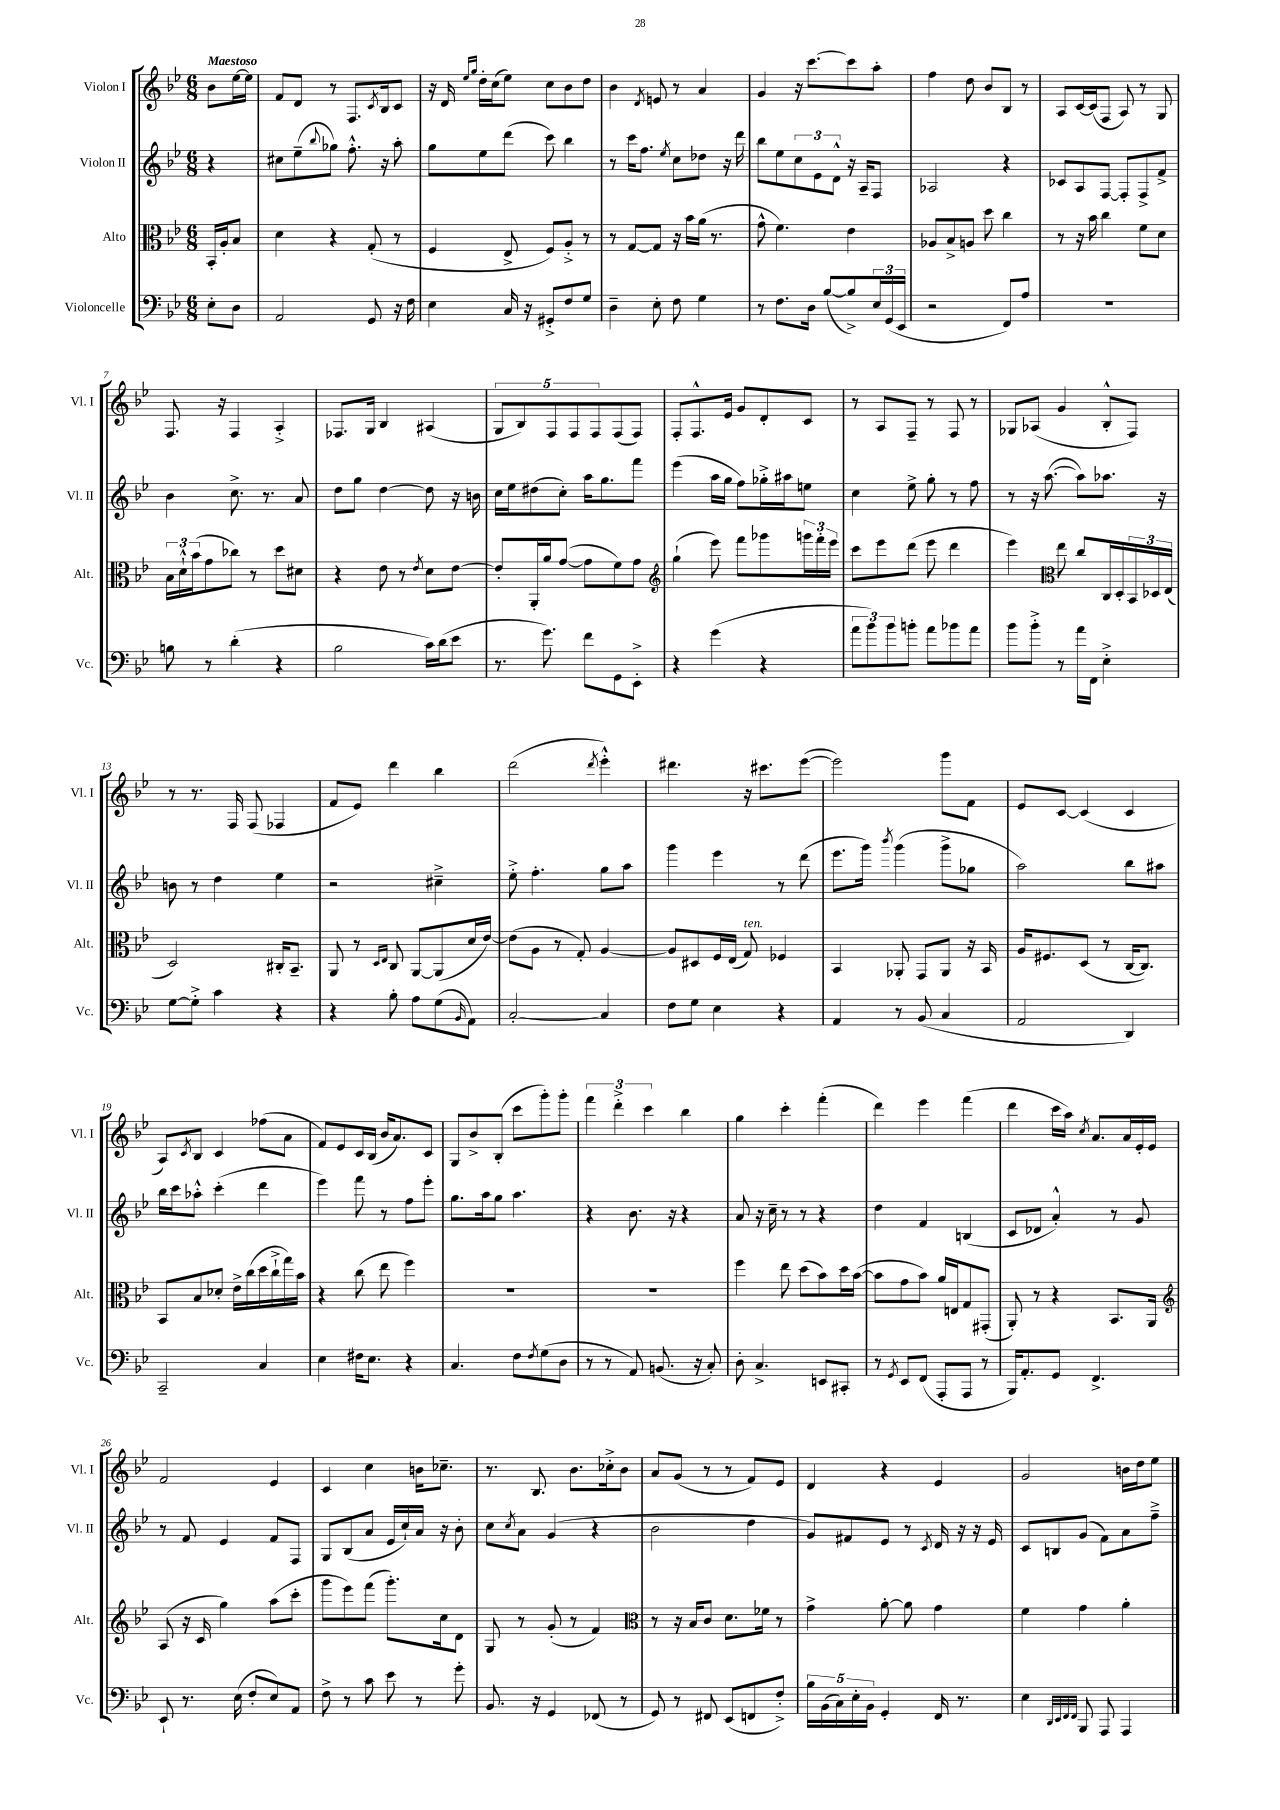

**kern	**kern	**kern	**kern
*part4	*part3	*part2	*part1
*staff4	*staff3	*staff2	*staff1
*I"Violoncelle	*I"Alto	*I"Violon II	*I"Violon I
*I'Vc.	*I'Alt.	*I'Vl. II	*I'Vl. I
*clefF4	*clefC3	*clefG2	*clefG2
*k[b-e-]	*k[b-e-]	*k[b-e-]	*k[b-e-]
*M6/8	*M6/8	*M6/8	*M6/8
=	=	=	=
!	!	!	!LO:TX:a:B:t=Maestoso
8E-'\L	16BB-'/LL	4r	8b-\L
.	16A'/J	.	.
8D\J	8B-/J	.	[16ee-\L
.	.	.	16ee-\JJ]
=1	=1	=1	=1
2AA/	4d\	8cc#X\L	8f/L
.	.	(8ee-~\	8d/J
.	.	8qqbb-/	.
.	4r	8gg-X\J)	8r
.	.	8.ff'^^\	8.F/L
8GG/	(8G'/	.	.
.	.	.	8qc/
.	.	16r	16B-/k
16r	8r	8aa'\	8c/J
16F\	.	.	.
=2	=2	=2	=2
4E-\	4F/	8gg\L	16r
.	.	.	16d/
.	.	.	16qqee-/LL
.	.	.	16qqgg/JJ
.	.	8ee-\	16dd'\LL
.	.	.	(16cc\J
16C/	8E-^/	(8ddd\J	8ee-\J)
16r	.	.	.
8GG#X'^/L	8F/L)	8ccc\)	8cc\L
8F/	8A'^/J	4bb-\	8b-\
8G/J	8r	.	8dd\J
=3	=3	=3	=3
4D~\	8r	8r	4b-\
.	[8G/L	16ccc\KL	.
.	.	8.ff\J	.
.	.	.	8qd/
8E-'\	8G/J]	.	8en/
.	.	8qee-/	.
8F\	16r	8cc\L	8r
.	16b-\LL	.	.
4G\	(16a\JJ	8dd-X\J	4a/
.	8.r	.	.
.	.	16r	.
.	.	16ddd\	.
=4	=4	=4	=4
8r	8g^^\	8bb-\L	4g/
8.F\L	4.f\)	8ee-\	.
.	.	12cc\	16r
16D\Jk	.	.	[8.ccc\L
.	.	12e-\	.
([8B-/L	.	.	.
.	.	12d^^\J	.
8B-^/])	4e-\	16r	8ccc\]
.	.	16A~/KL	.
24E-/L	.	8F/J	8aa'\J
(24GG/	.	.	.
24EE-/JJ	.	.	.
=5	=5	=5	=5
2r	8A-X/L	2A-X/	4ff\
.	8B-^/	.	.
.	8An/J	.	8dd\
.	8dd\	.	8b-/L
8FF/L)	4cc\	4r	8B-/J
8A/J	.	.	8r
=6	=6	=6	=6
2.r	8r	8c-X/L	8A/L
.	16r	8A/	[16c/L
.	16b-\	.	(16c/J]
.	4cc\	[8F/J	8F/J
.	.	8F'/L]	8A/)
.	8f\L	8F^/	8r
.	8d\J	8f^/J	8G/
!!LO:LB:g=z
=7	=7	=7	=7
8Bn\	24B-\LL	4b-\	8.F/
.	24d`^^\	.	.
.	(24b-\J	.	.
8r	8g\	.	.
.	.	.	16r
(4d'\	8cc-X\J)	8.cc^\	4F/
.	8r	.	.
.	.	8.r	.
4r	8dd\L	.	4A'^/
.	8d#X\J	8a/	.
=8	=8	=8	=8
2B-\	4r	8dd\L	8.F-X/L
.	.	8gg\J	.
.	.	.	16G/Jk
.	8e-\	[4dd\	4B-/
.	8r	.	.
.	8qe-/	.	.
16c\LL)	8d\L	8dd\]	(4A#X/
(16d\J	.	.	.
8e-\J	[8e-\J	16r	.
.	.	16bn\	.
=9	=9	=9	=9
8.r	8e-'/L]	16cc\LL	10G/L
.	.	16ee-\J	.
.	.	.	10B-/)
.	16AA'/L	(8dd#X\	.
8.g\)	16a/J	.	.
.	.	.	10F/
.	([8g/J	8cc'\J)	.
.	.	.	10F/
8f\L	8g\L]	16aa\KL	.
.	.	.	10F/
.	.	8.gg\	.
8GG\	8f\)	.	(8F/
8EE-'^\J	8g\J	8fff\J	8F/J)
=10	=10	=10	=10
*	*clefG2	*	*
4r	(4gg`\	(4eee-\	8F'/L
.	.	.	8.F^^/
(4g\	8eee-\)	16aa\LL	.
.	.	16gg\JJ	16e-/Jk
.	8fff\L	8ff\L)	8g/L
4r	8ggg-X\	16gg-X'^\L	8d'/
.	.	16aa#X\J	.
.	24gggn\L	8een\J	8c/J
.	24fff'\	.	.
.	24eee-\JJ	.	.
=11	=11	=11	=11
12a\L	8ccc\L	4cc\	8r
12b-\)	.	.	.
.	8eee-\	.	8A/L
12b-\	.	.	.
8bn'\J	(8ddd\J	8ee-^\	8F~/J
8a\L	8eee-\	8gg'\	8r
8b-X\	4ddd\	8r	8F/
8a\J	.	8ff\	8r
=12	=12	=12	=12
8b-\L	4eee-\)	8r	8G-X/L
8b-'^\J	.	16r	(8A-X/J
.	.	([8.aa\	.
*	*clefC3	*	*
8r	8ee-\	.	4g/
16a\LL	8cc/L	8aa\L])	.
16FF\JJ	.	.	.
4E-'^\	16C/L	8.aa-X\J	8B-'^^/L
.	16D'/	.	.
.	24BB-/	.	8F/J)
.	24D-X/	.	.
.	.	16r	.
.	(24E-/JJ	.	.
!!LO:LB:g=z
=13	=13	=13	=13
[8G\L	2D/)	8bn\	8r
8G'^\J]	.	8r	8.r
4c\	.	4dd\	.
.	.	.	16F/
.	.	.	(8F/
4r	16C#X'/KL	4ee-\	4F-X/
.	8.BB-~/J	.	.
=14	=14	=14	=14
4r	8AA/	2r	8f/L
.	8r	.	8e-/J)
.	16qqD/LL	.	.
.	16qqE-/JJ	.	.
8B-'\	8C/	.	4ddd\
8A\L	[8AA/L	.	.
(8G\	(8AA/]	4cc#X~^\	4bb-\
16qqBB-/	.	.	.
8AA\J)	16d/L	.	.
.	[16e-/JJ)	.	.
=15	=15	=15	=15
[2C'/	(8e-\L]	8ee-'^\	(2ddd\
.	8A\J	4.ff'\	.
.	8r	.	.
.	8G'/)	.	.
.	.	.	8qddd/
4C/]	[4A/	8gg\L	4eee-'^^\)
.	.	8aa\J	.
=16	=16	=16	=16
8F\L	8A/L]	4ggg\	4.ddd#X\
8G\J	8D#X/	.	.
4E-\	16F/L	4eee-\	.
.	(16E-/JJ	.	.
!	!LO:TX:a:i:t=ten.	!	!
.	8G/)	.	16r
.	.	.	8.ccc#X\L
4r	4F-X/	8r	.
.	.	(8ddd\	([8eee-\J
=17	=17	=17	=17
4AA/	4BB-/	8.eee-\L	2eee-\])
.	.	16ggg\Jk)	.
.	.	8qbbb-/	.
8r	8AA-X'/	(4ggg\	.
(8BB-/	8GG/L	.	.
4C/	8AA-/J	8ggg^\L	8ggg\L
.	16r	8gg-X\J	8f\J
.	16BB-/	.	.
=18	=18	=18	=18
2AA/	16A/KL	2aa\)	8e-/L
.	8.F#X/	.	.
.	.	.	[8c/J
.	(8D/J	.	(4c/]
.	8r	.	.
4DD/)	[16C/KL	8bb-\L	4c/
.	8.C/J])	.	.
.	.	8aa#X\J	.
!!LO:LB:g=z
=19	=19	=19	=19
2CC~/	8BB-/L	16bb-\LL	8A/L)
.	.	16ccc\J	.
.	.	.	8qc/
.	8B-/	8aa-X'^^\J	8B-/J
.	8d-X'/J	(4ccc'\	4c/
.	16e-^\LL	.	.
.	(16cc\	.	.
4C/	16dd\	4ddd\	(8ff-X\L
.	16cc`^\	.	.
.	16gg\)	.	8a\J
.	16b-\JJ	.	.
=20	=20	=20	=20
4E-\	4r	4eee-\)	8f/L)
.	.	.	8e-/
16F#X\KL	(8cc\	8fff\	16c/L
8.E-\J	.	.	(16B-/JJ
.	8ee-\	8r	16b-/KL
.	.	.	8.a/)
4r	4ff\)	8ff\L	.
.	.	8eee-'\J	8c/J
=21	=21	=21	=21
4.C/	2.r	8.gg\L	8G/L
.	.	.	8b-^/
.	.	16aa\k	.
.	.	8gg\J	(8B-'/J
8F\L	.	4.aa\	8ccc\L
8qF/	.	.	.
(8G\	.	.	8ggg'\)
8D\J	.	.	8ggg'\J
=22	=22	=22	=22
8r	2.r	4r	6fff\
8r	.	.	.
.	.	.	6ddd'^\
8AA/)	.	8.b-\	.
.	.	.	6ccc\
(8.BBn/	.	.	.
.	.	16r	.
.	.	4r	4bb-\
16r	.	.	.
8C'/)	.	.	.
=23	=23	=23	=23
8D'\	4ff\	8a/	4gg\
4.C^/	.	16r	.
.	.	16cc~\	.
.	8ee-\	8r	4ccc'\
.	(8dd\L	8r	.
8EEn/L	8b-\)	4r	(4fff'\
8CC#X'/J	16dd\L	.	.
.	([16b-\JJ	.	.
=24	=24	=24	=24
8r	8b-\L]	4dd\	4ddd\)
8qGG/	.	.	.
8EE-/L	8g\	.	.
(8FF/J	8b-\J)	4f/	4eee-\
8AAA'/L	16a/LL	.	.
.	16En/J	.	.
8AAA/J	8G/	(4Bn/	(4fff\
8r	(8GG#X'/J	.	.
=25	=25	=25	=25
16BBB-/KL)	8AA'/)	8c/L	4ddd\
8.AA'/	.	.	.
.	8r	8d-X/J	.
8GG/J	4r	4a'^^/)	16ccc\LL
.	.	.	16aa\JJ)
.	.	.	8qcc/
4.FF^/	.	.	8.a/L
.	8.BB-/L	8r	.
.	.	.	16a/L
.	.	8g/	16e-'/
.	16AA/Jk	.	16e-/JJ
!!LO:LB:g=z
=26	=26	=26	=26
*	*clefG2	*	*
8EE-`/	(8A/	8r	2f/
8.r	16r	8f/	.
.	16c/	.	.
.	4gg\)	4e-/	.
(16E-\	.	.	.
8F'/L	.	.	.
8E-/)	(8aa\L	8f/L	4e-/
8AA/J	8ccc'\J	8F/J	.
=27	=27	=27	=27
8F^\	8ggg\L	8G/L	4c/
8r	8eee-\)	(8B-/	.
8c\	(8fff\J	8a/J	4cc\
8e-\	8.ggg'\L)	16e-/LL	.
.	.	16cc`/)	.
8r	.	16a/JJ	16bn\KL
.	16cc\k	16r	8.cc-X~\J
8g'\	8d\J	8b-'\	.
=28	=28	=28	=28
8.BB-/	8G/	8cc\L	8.r
.	.	8qcc/	.
.	8r	8a\J	.
16r	.	.	8.B-/
4GG/	(8g'/	(4g/	.
.	8r	.	8.b-\L
(8FF-X/	4f/)	4r	.
.	.	.	16cc-X'^\k
8r	.	.	8b-\J
=29	=29	=29	=29
*	*clefC3	*	*
8GG/)	8r	2b-\	8a/L
8r	16r	.	(8g/J
.	16B-/KL	.	.
8FF#X/	8c/J	.	8r
(8EE-/L	8.d\L	.	8r
8FFn/	.	4dd\	8f/L)
.	16f-X\Jk	.	.
8F'^/J)	8r	.	8e-/J
=30	=30	=30	=30
20B-\LL	4g^\	8g/L)	4d/
(20BB-\	.	.	.
20C\)	.	.	.
.	.	8f#X/	.
20E-'\	.	.	.
20BB-\JJ	.	.	.
4GG'/	[8a'\	8e-/J	4r
.	8a\]	8r	.
.	.	8qc/	.
16FF/	4g\	16d/	4e-/
8.r	.	16r	.
.	.	16r	.
.	.	16e-/	.
=31	=31	=31	=31
4E-\	4f\	8c/L	2g/
.	.	8Bn/	.
32qqDD/LLL	.	.	.
32qqEE-/	.	.	.
32qqFF/	.	.	.
32qqFF/JJJ	.	.	.
8BBB-/	4g\	(8g/J	.
8AAA/	.	8f\L)	.
4AAA/	4a'\	8a\	16bn\LL
.	.	.	16dd\J
.	.	8ff~^\J	8ee-\J
==	==	==	==
*-	*-	*-	*-
